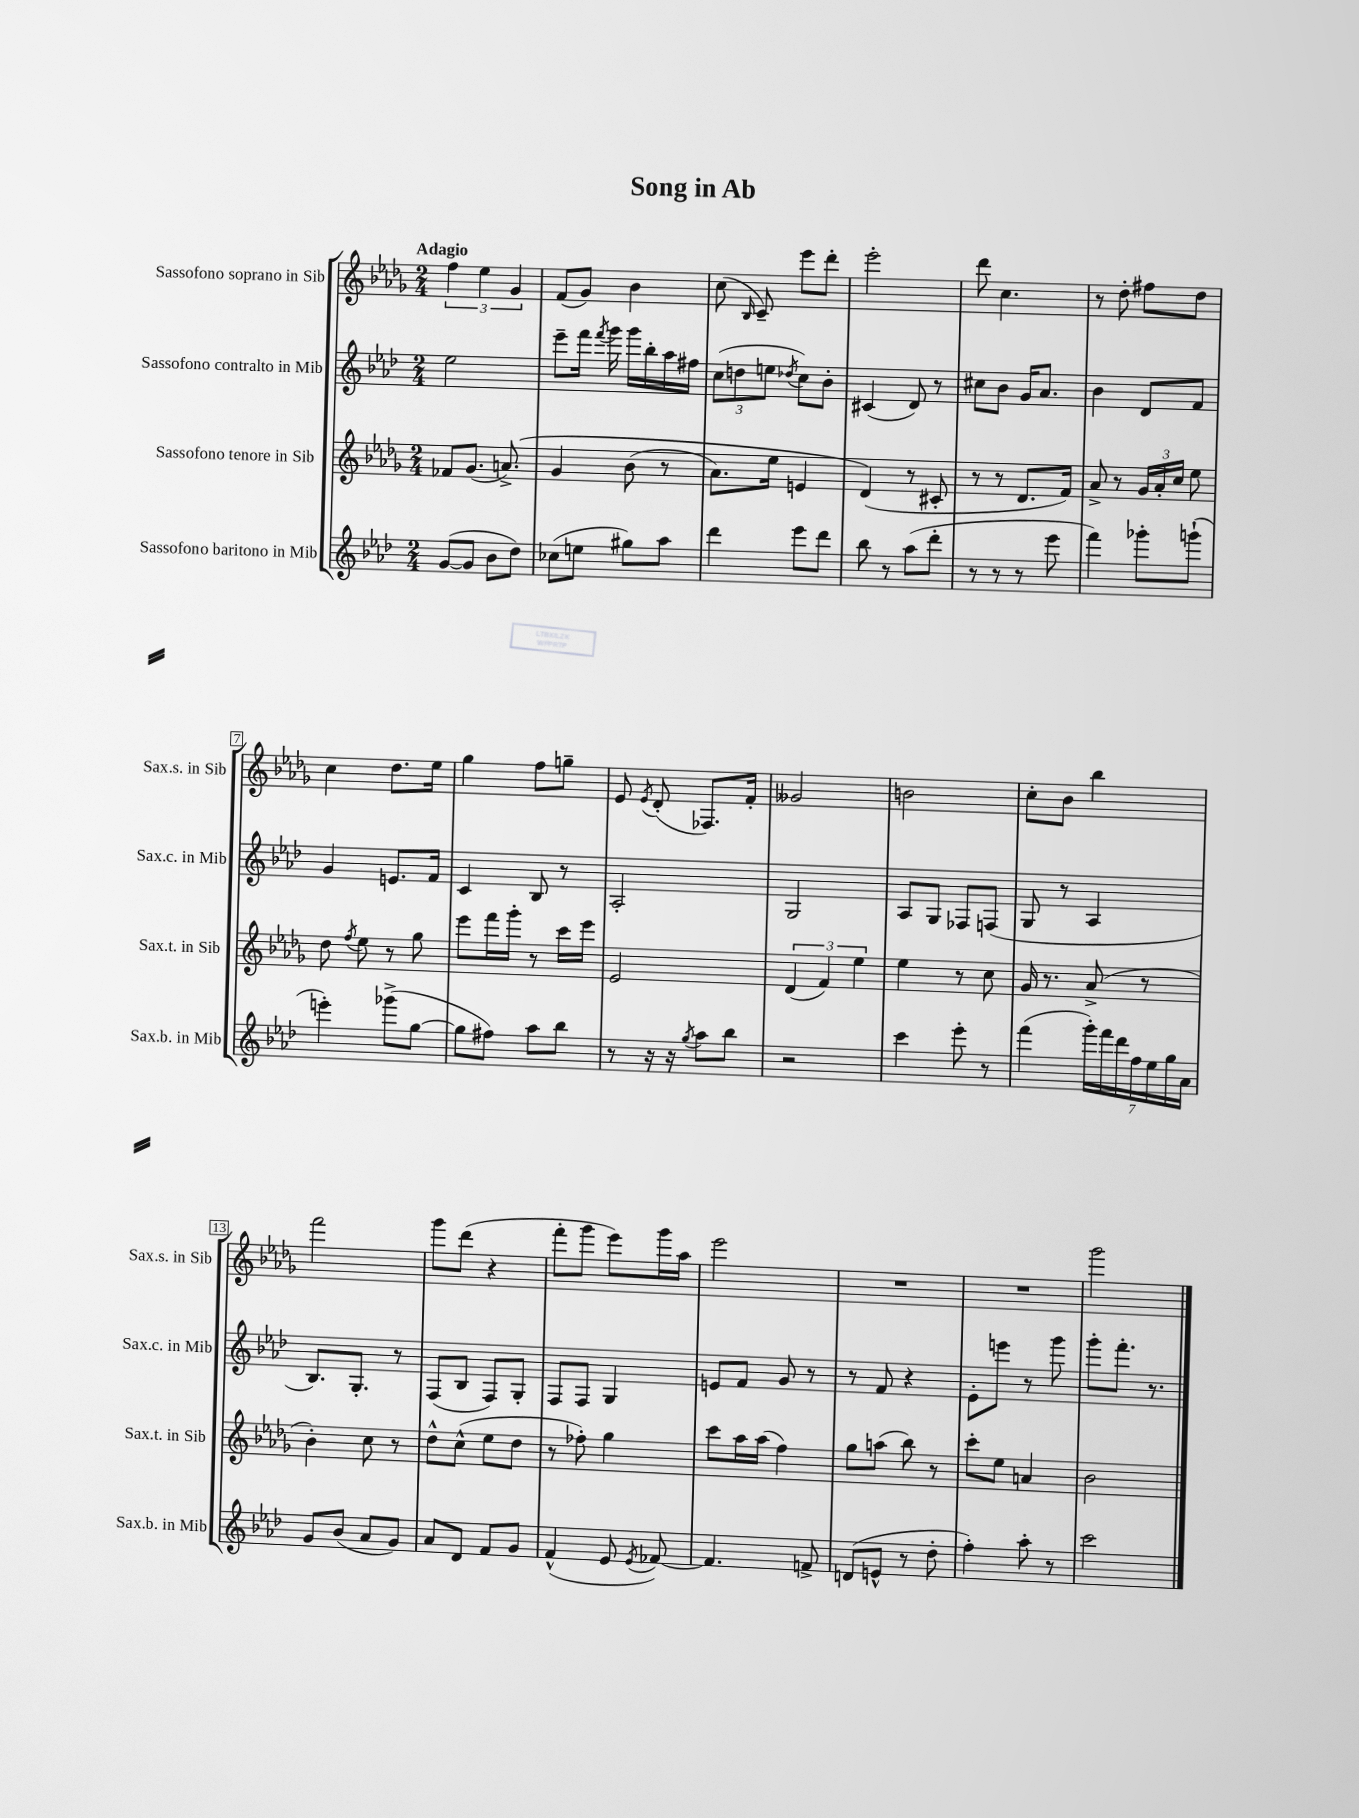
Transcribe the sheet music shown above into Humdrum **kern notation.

**kern	**kern	**kern	**kern
*staff4	*staff3	*staff2	*staff1
*clefG2	*clefG2	*clefG2	*clefG2
*k[b-e-a-d-]	*k[b-e-a-d-g-]	*k[b-e-a-d-]	*k[b-e-a-d-g-]
*M2/4	*M2/4	*M2/4	*M2/4
([8g	8f-	2ee-	6ff
8g]	(8.g-	.	.
.	.	.	6ee-
8b-	.	.	.
.	&(8.a^)	.	.
.	.	.	6g-
8dd-)	.	.	.
=	=	=	=
(8cc-	4g-	8eee-~	(8f
8ee	.	16fff	8g-)
.	.	8qfff	.
.	.	16ggg	.
8gg#)	(8b-	16ggg	4b-
.	.	16bb-'	.
8aa-	8r	16aa-	.
.	.	16ff#	.
=	=	=	=
4ddd-	8.a-)	(12cc	(8cc
.	.	12dd	.
.	.	.	16qqB-
.	.	.	8c~)
.	.	12ee	.
.	16ee-	.	.
.	.	8qdd-	.
8eee-	4e	8cc)	8eee-
8ddd-	.	8b-'	8ddd-'
=	=	=	=
8bb-	(4d-&)	(4c#	2eee-'
8r	.	.	.
(8aa-	8r	8d-)	.
8ddd-'	8c#'	8r	.
=	=	=	=
8r	8r	8cc#	8ddd-
8r	8r	8b-	4.cc
8r	8.d-	16g	.
.	.	8.a-	.
8eee-	.	.	.
.	16f)	.	.
=	=	=	=
4fff)	8a-^	4b-	8r
.	8r	.	8dd-'
8ggg-'	24g-	8d-	8ff#
.	24a-'	.	.
.	24cc	.	.
(8ggg`	8ee-	8f	8dd-
=	=	=	=
4eee')	8dd-	4g	4cc
.	8qff	.	.
.	8ee-	.	.
(8ggg-^	8r	8.e	8.dd-
[8gg	8gg-	.	.
.	.	16f	16ee-
=	=	=	=
8gg]	8eee-	4c	4gg-
8ff#)	16fff	.	.
.	16ggg-'	.	.
8aa-	8r	8B-	8ff
8bb-	16ccc	8r	8gg~
.	16eee-	.	.
=	=	=	=
8r	2e-	2A-'	8e-
.	.	.	8qe-
16r	.	.	(8d-'
16r	.	.	.
8qgg	.	.	.
8aa-	.	.	8.F-)
8bb-	.	.	.
.	.	.	16f'
=	=	=	=
2r	(6d-	2G	2g--
.	6f)	.	.
.	6ee-	.	.
=	=	=	=
4ccc	4ee-	8A-	2b
.	.	8G	.
8eee-'	8r	8F-	.
8r	8cc	(8F	.
=	=	=	=
(4fff	16g-	8G	8cc'
.	8.r	.	.
.	.	8r	8b-
28ggg')	(8a-^	4A-	4bb-
28fff	.	.	.
28ddd-	.	.	.
28ff	.	.	.
.	8r	.	.
28ee-	.	.	.
28gg	.	.	.
28a-	.	.	.
=	=	=	=
8g	4b-')	8.B-)	2fff
(8b-	.	.	.
.	.	8.G'	.
8a-	8cc	.	.
8g)	8r	8r	.
=	=	=	=
8a-	8dd-^^	(8F	8ggg-
8d-	(8cc^^	8B-	(8ddd-
8f	8ee-	8F)	4r
8g	8dd-	8G'	.
=	=	=	=
(4f^^	8r	8F	8fff'
.	8ff-')	8F	8ggg-
8e-	4gg-	4G	8eee-)
8qe-	.	.	.
[8f-)	.	.	16ggg-
.	.	.	16aa-
=	=	=	=
4.f-]	8ccc	8e	2eee-
.	16aa-	8f	.
.	(16aa-	.	.
.	4ff)	8g	.
8f^	.	8r	.
=	=	=	=
(8d	8gg-	8r	2r
8e^^	(8aa	8f	.
8r	8bb-)	4r	.
8dd-'	8r	.	.
=	=	=	=
4ff')	8ccc'	8e-'	2r
.	8ee-	8eee	.
8aa-'	4a	8r	.
8r	.	8ggg	.
=	=	=	=
2ccc	2b-	8ggg'	2ggg-
.	.	8.fff'	.
.	.	8.r	.
==	==	==	==
*-	*-	*-	*-
